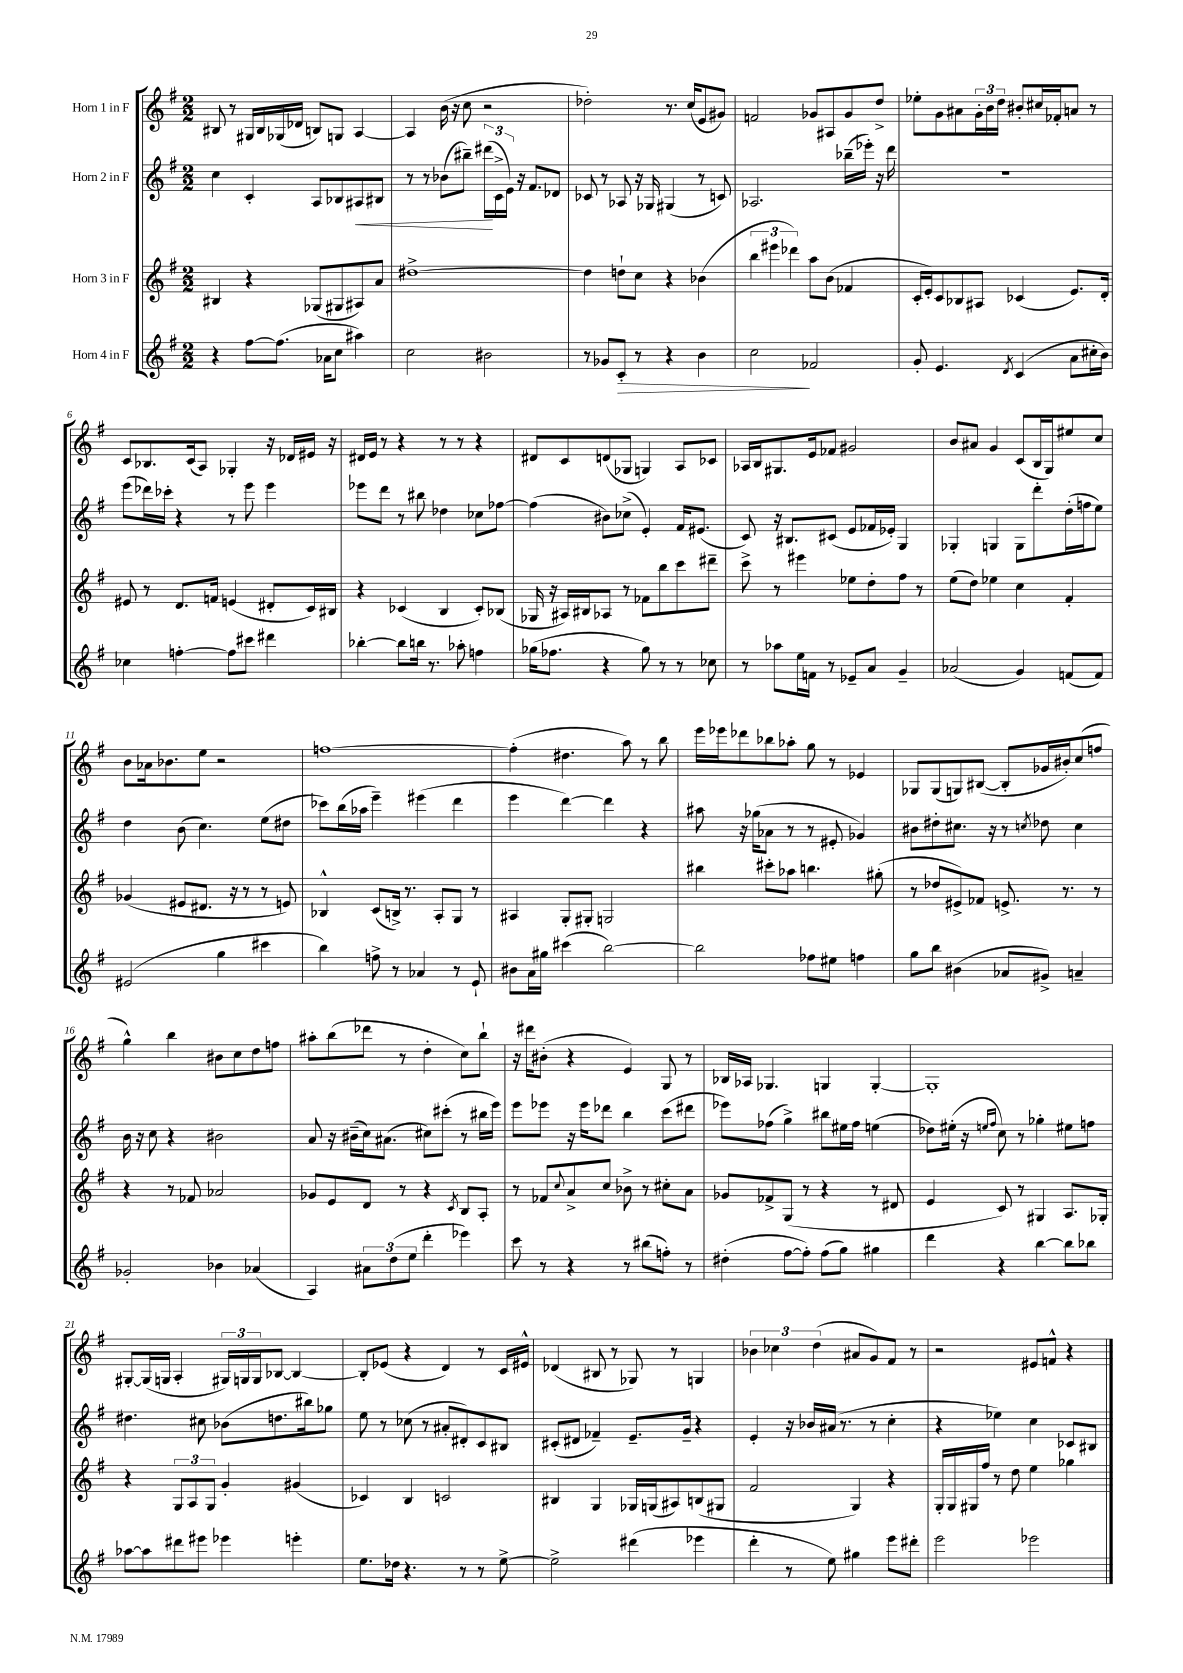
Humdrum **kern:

**kern	**kern	**kern	**kern
*staff4	*staff3	*staff2	*staff1
*clefG2	*clefG2	*clefG2	*clefG2
*k[f#]	*k[f#]	*k[f#]	*k[f#]
*M2/2	*M2/2	*M2/2	*M2/2
4r	4B#	4cc	8B#
.	.	.	8r
[8ff#	4r	4c'	16G#
.	.	.	16B#
(8.ff#]	.	.	(16G-
.	.	.	16d-
.	(8G-	8A	8B)
16a-	.	.	.
8cc	8G#	8B-	8G
4aa#)	8A#)	8A#	[4A
.	8a	8B#	.
=	=	=	=
2cc	[1dd#^	8r	4A]
.	.	8r	.
.	.	(8b-	(16b
.	.	.	16r
.	.	8bb#~)	8cc
2b#	.	(24ddd#	2r
.	.	24c^	.
.	.	24e)	.
.	.	16r	.
.	.	8.f#	.
.	.	8d-	.
=	=	=	=
8r	4dd#]	8c-	2dd-')
8g-	.	8r	.
8c'	8dd`	8A-	.
8r	8cc	16r	.
.	.	16G-	.
4r	4r	(4G#	8.r
.	.	.	(16cc
4b	(4b-	8r	8e
.	.	8c)	8g#)
=	=	=	=
2cc	6bb	2.A-	2f
.	6eee#	.	.
.	6ddd-)	.	.
2f-	8aa	.	8g-
.	(8b	.	8A#
.	4f-	(16bb-~	8g-
.	.	16eee-')	.
.	.	16r	8dd^
.	.	16ddd	.
=	=	=	=
8g'	16c'	1r	8ee-'
.	16e')	.	.
4.e	8c	.	8g
.	8B-	.	8a#
.	8A#	.	24g'
.	.	.	24b
.	.	.	24dd
8qd	.	.	.
(4c	(4c-	.	8b#'
.	.	.	16cc#
.	.	.	16f-'
8a	8.e)	.	8a
16cc#'	.	.	8r
16b)	16d'	.	.
=	=	=	=
4cc-	8e#	(8eee	8c
.	8r	16ddd-)	8.B-
.	.	16ccc-'	.
[4ff'	8.d	4r	.
.	.	.	(16c
.	.	.	8A)
.	16f	.	.
8ff]	(4e	8r	4G-'
8ccc#	.	8eee	.
4ddd#	8d#'	4eee	16r
.	.	.	16d-
.	16c)	.	16e#
.	16B#	.	16r
=	=	=	=
[4bb-'	4r	8eee-	16d#
.	.	.	16e
.	.	8ddd	8r
8bb-]	(4c-	8r	4r
16bb	.	8bb#	.
8.r	.	.	.
.	4B	4dd-	8r
8aa-'	.	.	8r
4ff	8c-')	8cc-	4r
.	(8B-	[8ff-	.
=	=	=	=
(16gg-	16G-	(4ff-]	8d#
8.ff-	16r	.	.
.	16A#)	.	8c
.	16B#	.	.
4r	8A-	8b#)	(8d
.	8r	(8cc-^	8G-
8gg-)	8f-	4e')	4G)
8r	8bb	.	.
8r	8ccc	16f#	8A
.	.	(8.e#	.
8cc-	8ddd#~	.	8c-
=	=	=	=
8r	8ccc^	8c)	16A-
.	.	.	16B
8aa-	8r	16r	8.G#
.	.	8.B#	.
16ee	4eee#	.	.
16f	.	.	16e
8r	.	(8c#	8f-
8e-~	8ee-	8e	2g#
8a	8dd'	16f-	.
.	.	16e-')	.
4g~	8ff#	4G	.
.	8r	.	.
=	=	=	=
(2a-	(8ee	4G-'	8b
.	8dd)	.	8a#
.	4ee-	4G	4g
4g)	4cc	8G	(8c
.	.	8ddd'	16B
.	.	.	16G)
(8f	4f#'	(16dd'	8ee#
.	.	16ff	.
8f)	.	8ee)	8cc
=	=	=	=
(2e#	(4g-	4dd	8b
.	.	.	16a-
.	.	.	8.b-
.	8e#	(8b	.
.	8.d#	4.cc)	8ee
4gg	.	.	2r
.	16r	.	.
.	8r	.	.
4ccc#	8r	(8ee	.
.	8e)	8dd#	.
=	=	=	=
4bb)	4B-^^	8ccc-)	[1ff
.	.	(16bb	.
.	.	16aa-	.
8ff^	(8c	4eee~)	.
8r	16B^)	.	.
.	8.r	.	.
4a-	.	(4eee#	.
.	8A'	.	.
8r	8G	4ddd	.
8e`	8r	.	.
=	=	=	=
8b#	4A#	4eee	(4ff']
16a	.	.	.
16gg#	.	.	.
(4ccc#	8G'	[4ddd)	4.dd#
.	8G#'	.	.
[2bb)	2G	4ddd]	.
.	.	.	8aa)
.	.	4r	8r
.	.	.	8bb
=	=	=	=
2bb]	4bb#	8aa#	16eee
.	.	.	16eee-
.	.	16r	8ddd-
.	.	(16gg-	.
.	8ccc#'	8a-	8bb-
.	8aa-	8r	8aa-'
8ff-	4.bb	8r	8gg
8ee#	.	8e#'	8r
4ff	.	4g-)	4e-
.	(8gg#'	.	.
=	=	=	=
8gg	8r	8b#	8G-
8bb	8dd-	8dd#'	(8G-
(4b#	8e#^)	8.cc#	8G)
.	8f-	.	([8B#
.	.	16r	.
8a-	8.e^	8r	8B#']
.	.	8qcc	.
8g#^)	.	8dd-	16g-
.	8.r	.	16b#')
4a~	.	4cc	(8cc
.	8r	.	8ff
=	=	=	=
2g-'	4r	16b	4gg^^)
.	.	16r	.
.	.	8cc	.
.	8r	4r	4bb
.	8f-	.	.
4b-	2a-	2b#	8b#
.	.	.	8cc
(4a-	.	.	8dd
.	.	.	8ff
=	=	=	=
4A)	8g-	8a	8aa#'
.	8e	16r	(8bb
.	.	(16b#~	.
12a#	8d	16cc)	8ddd-
.	.	(8.a#	.
(12dd	.	.	.
.	8r	.	8r
12ee	.	.	.
4ddd'	4r	8cc#)	4dd'
.	.	(8ccc#'	.
.	8qc	.	.
4eee-)	8B	8r	8cc)
.	8A'	16bb#	8bb`
.	.	16eee)	.
=	=	=	=
8ccc	8r	8eee	16r
.	.	.	16ddd#
8r	8f-	8eee-	(8b#'
.	8qqcc	.	.
4r	8a^	16r	4r
.	.	16eee-	.
.	8cc	8ddd-	.
8r	8b-^	4bb	4e)
(8bb#	8r	.	.
8ff')	8cc#'	(8ccc	8G
8r	8a	8ddd#	8r
=	=	=	=
(4dd#'	8g-	8eee-)	16B-
.	.	.	16A-
.	8f-^	(8ff-	4.G-
[8ff#	(8G	4gg^)	.
8ff#'])	8r	.	.
(8ff#	4r	8bb#	4G
8gg)	.	16ee#	.
.	.	16ff-	.
4gg#	8r	(4ee	[4G'
.	8d#	.	.
=	=	=	=
4ddd	4e	8dd-)	1G']
.	.	(16ee#'	.
.	.	16r	.
.	.	16qqee	.
.	.	16qqff#	.
4r	8c)	8cc)	.
.	8r	8r	.
[4bb	4G#	4gg-'	.
8bb]	8.A	8ee#	.
8bb-	.	8ff	.
.	16G-'	.	.
=	=	=	=
[8aa-	4r	4.dd#	[8G#'
8aa-]	.	.	(16G#]
.	.	.	16G
8ddd#	12G	.	4A'
.	12A	.	.
8eee#	.	8cc#	.
.	12G	.	.
4eee-	4g'	(8b-	24G#)
.	.	.	24G
.	.	.	24G
.	.	8.dd	[8B-
4eee'	(4g#	.	4B-_
.	.	16bb#)	.
.	.	8gg-	.
=	=	=	=
8.ee	4c-)	8ee	8B-']
.	.	8r	(8e-
16dd-	.	.	.
4.r	4B	(8cc-	4r
.	.	8r	.
.	2c	8a#'	4d)
8r	.	8d#')	.
8r	.	8c	8r
[8ee^	.	8B#	16c
.	.	.	16e#^^
=	=	=	=
2ee^]	4B#	(8c#'	(4d-
.	.	8d#	.
.	4G	4f-~)	8B#
.	.	.	8r
(4ddd#	16G-	8.e~	8G-)
.	(16G	.	.
.	8A#)	.	8r
.	.	16g~	.
4eee-	(8B	4r	4G
.	8G#	.	.
=	=	=	=
4ddd'	2f#	4e'	6b-
.	.	.	6cc-
8r	.	16r	.
.	.	16b-	.
.	.	.	(6dd
8ee)	.	(16a#	.
.	.	8.r	.
4gg#	4G)	.	8a#
.	.	8r	8g)
8eee	4r	4cc'	8f#
8ddd#'	.	.	8r
=	=	=	=
2eee	16G'	4r	2r
.	16G	.	.
.	16G#	.	.
.	16ff#	.	.
.	8r	4ee-)	.
.	8dd	.	.
2eee-	4ee	4cc	8e#
.	.	.	8f^^
.	4gg-	8c-	4r
.	.	8B#	.
==	==	==	==
*-	*-	*-	*-
